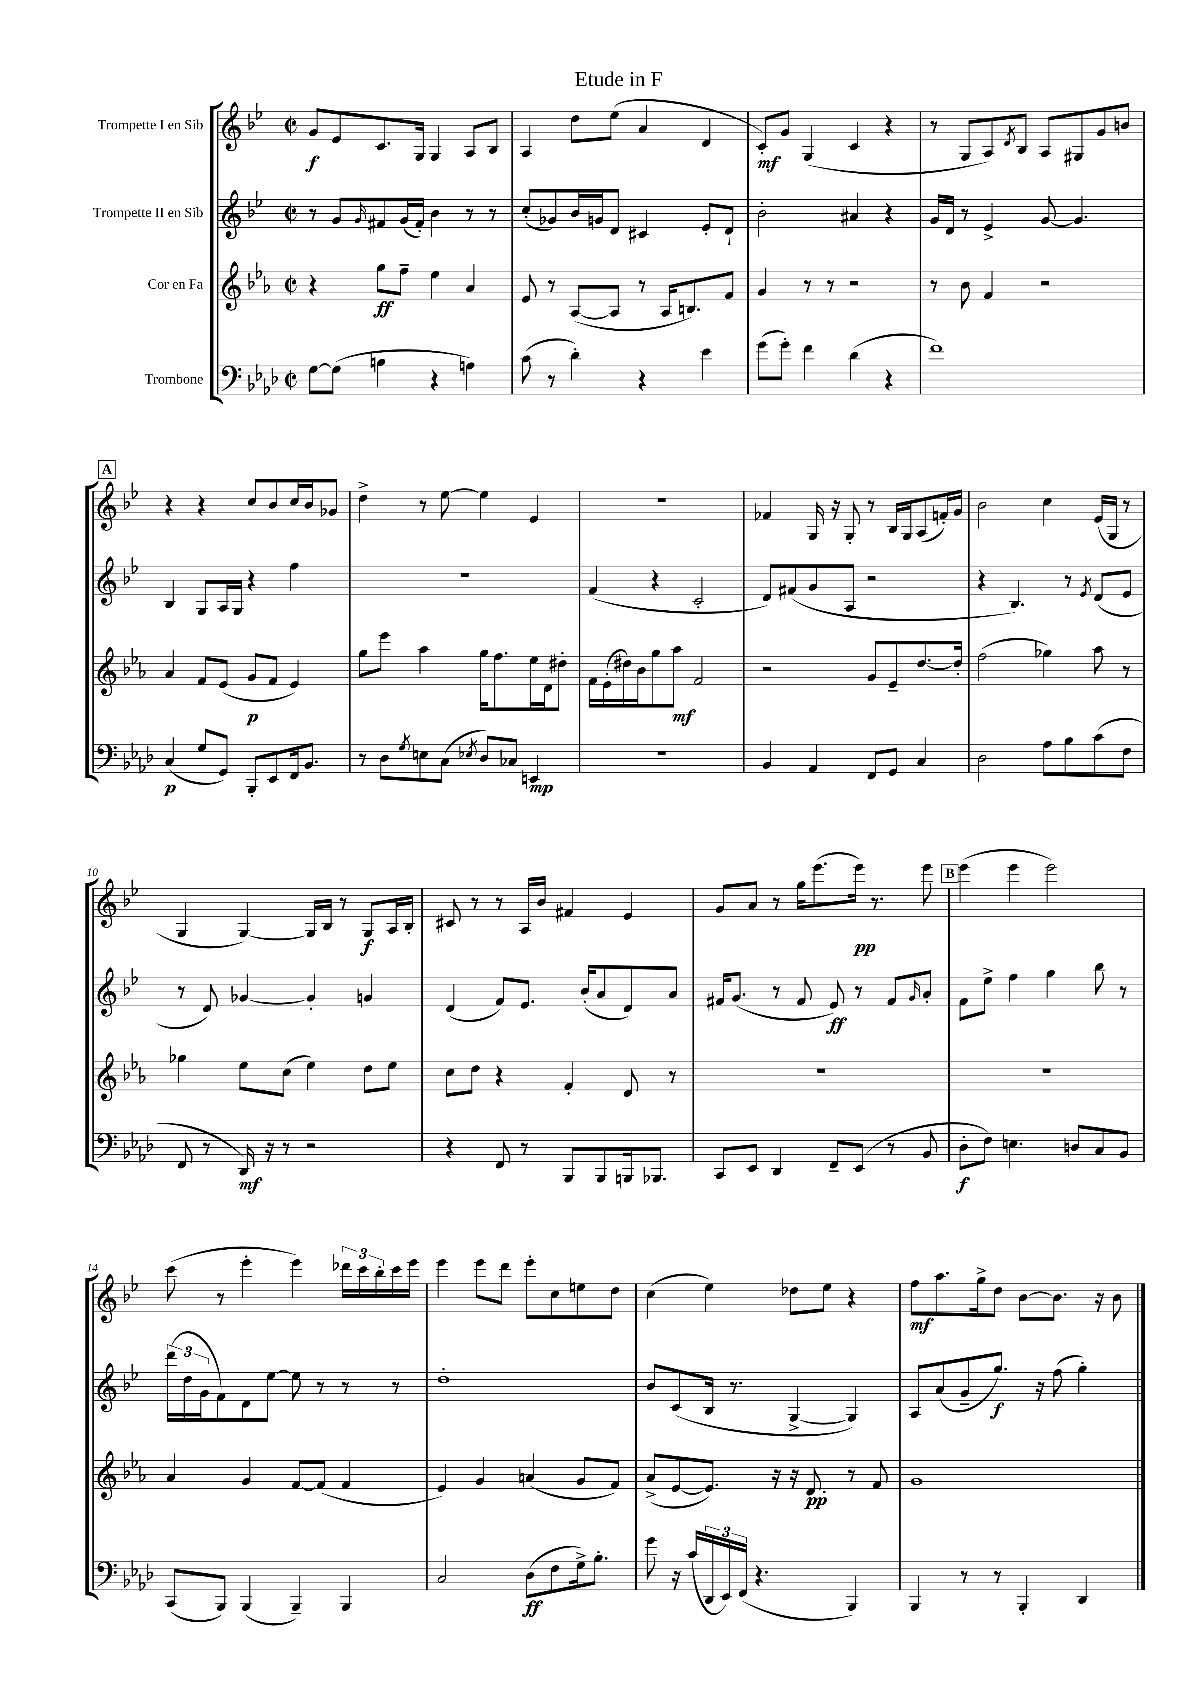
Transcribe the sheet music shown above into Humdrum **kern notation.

**kern	**kern	**kern	**kern
*staff4	*staff3	*staff2	*staff1
*clefF4	*clefG2	*clefG2	*clefG2
*k[b-e-a-d-]	*k[b-e-a-]	*k[b-e-]	*k[b-e-]
*M2/2	*M2/2	*M2/2	*M2/2
*met(c|)	*met(c|)	*met(c|)	*met(c|)
[8G\L	4r	8r	8g/L
(8G\]J	.	8g/L	8e-/
.	.	16qqg/	.
4B\	8gg\L	8f#/	8.c/
.	8ff~\J	(16g/L	.
.	.	16f#'/JJ)	16G/Jk
4r	4ee-\	4b-\	4G/
4A\)	4a-/	8r	8A/L
.	.	8r	8B-/J
=	=	=	=
(8c\	8e-/	(8cc'/L	4A/
8r	8r	8g-/)	.
4d-'\)	([8A-/L	16b-/L	8dd\L
.	.	16g/J	.
.	8A-/]J	8d/J	(8ee-\J
4r	8r	4c#/	4a/
.	16A-/LK	.	.
.	8.B/)	.	.
4e-\	.	8e-'/L	4d/
.	8f/J	8d`/J	.
=	=	=	=
(8g\L	4g/	2b-'\	8c'/L)
8g'\J)	.	.	8g/J
4f\	8r	.	(4G/
.	8r	.	.
(4d-\	2r	4a#/	4c/
4r	.	4r	4r
=	=	=	=
1f)	8r	16g/LL	8r
.	.	16d/JJ	.
.	8b-\	8r	8G/L
.	4f/	4e-^/	8A/)
.	.	.	8qd/
.	.	.	8B-/J
.	2r	[8g/	8A/L
.	.	4.g/]	8G#/
.	.	.	8g/
.	.	.	8b/J
=	=	=	=
(4C/	4a-/	4B-/	4r
8G/L	8f/L	8G/L	4r
8GG/J)	(8e-/J	16A/L	.
.	.	16G/JJ	.
8BBB-'/L	8g/L	4r	8cc/L
8EE-/	8f/J	.	8b-/
16FF/k	4e-/)	4ff\	16cc/L
8.BB-/J	.	.	16b-/J
.	.	.	8g-/J
=	=	=	=
8r	8gg\L	1r	4dd^\
8D-\L	8eee-\J	.	.
8qG/	.	.	.
8E\	4aa-\	.	8r
(8C\J	.	.	[8ee-\
8qE-/	.	.	.
8D-/L)	16gg\LK	.	4ee-\]
.	8.ff\	.	.
8C-/J	.	.	.
4EE/	16ee-\L	.	4e-/
.	16d\J	.	.
.	8dd#'\J	.	.
=	=	=	=
1r	16f\LL	(4f/	1r
.	(16e-'\	.	.
.	16dd#\)	.	.
.	16b-\J	.	.
.	8gg\	4r	.
.	8aa-\J	.	.
.	2f/	2c'/	.
=	=	=	=
4BB-/	2r	8d/L)	4f-/
.	.	(8f#/	.
4AA-/	.	8g/	16G/
.	.	.	16r
.	.	8A/J	8G'/
8FF/L	8g/L	2r	8r
8GG/J	8e-~/	.	16B-/LL
.	.	.	16G/J
4C/	[8.dd/	.	(8A/
.	.	.	16f'/L)
.	16dd'/]Jk	.	16g/JJ
=	=	=	=
2D-\	(2ff\	4r	2b-\
.	.	4.B-/)	.
8A-\L	4gg-\)	.	4cc\
8B-\	.	8r	.
.	.	8qe-/	.
(8c\	8aa-\	(8d/L	(16e-/LL
.	.	.	16G/JJ
8F\J	8r	8e-/J	8r
=	=	=	=
8FF/	4gg-\	8r	4G/
8r	.	8d/)	.
16DD-/)	8ee-\L	[4g-/	[4G/)
16r	.	.	.
8r	(8cc\J	.	.
2r	4ee-\)	4g-'/]	16G/]LL
.	.	.	16B-/JJ
.	.	.	8r
.	8dd\L	4g/	8G/L
.	8ee-\J	.	16A/L
.	.	.	16B-'/JJ
=	=	=	=
4r	8cc\L	(4d/	8c#/
.	8dd\J	.	8r
8FF/	4r	8f/L)	8r
8r	.	8.e-/J	16A/LL
.	.	.	16b-/JJ
8BBB-/L	4f'/	.	4f#/
.	.	(16b-'/LK	.
8BBB-/	.	8a/	.
16BBB/k	8d/	8d/)	4e-/
8.BBB-/J	.	.	.
.	8r	8a/J	.
=	=	=	=
8CC/L	1r	16f#/LK	8g/L
.	.	(8.g/J	.
8EE-/J	.	.	8a/J
4DD-/	.	8r	8r
.	.	8f#/	16gg\LK
.	.	.	(8.eee-\
8FF~/L	.	8e-/)	.
(8EE-/J	.	8r	16eee-\Jk)
.	.	.	8.r
8r	.	8f#/L	.
.	.	16qqg/	.
8BB-/	.	8a'/J	8eee-\
=	=	=	=
8D-'\L	1r	8f\L	(4eee-\
8F\J)	.	8ee-^\J	.
4.E\	.	4ff\	4eee-\
.	.	4gg\	2eee-\)
8D/L	.	.	.
8C/	.	8bb-\	.
8BB-/J	.	8r	.
=	=	=	=
(8CC/L	4a-/	(24ddd\LL	(8ccc\
.	.	24dd\	.
.	.	24g\J	.
8BBB-/J)	.	8f\)	8r
(4BBB-/	4g/	8d\	4eee-'\
.	.	[8ee-\J	.
4BBB-~/)	[8f/L	8ee-\]	4eee-\)
.	(8f/]J	8r	.
4BBB-/	4f/	8r	24ddd-\LL
.	.	.	24ccc\
.	.	.	24bb-'\
.	.	8r	16ccc\
.	.	.	16eee-\JJ
=	=	=	=
2C/	4e-/)	1dd'	4eee-\
.	4g/	.	8eee-\L
.	.	.	8ddd\J
(8D-\L	(4a/	.	8eee-'\L
8F\	.	.	8cc\
16G^\k)	8g/L	.	8ee\
8.B-'\J	.	.	.
.	8f/J)	.	8dd\J
=	=	=	=
8g\	(8a-^/L	8b-/L	(4cc\
16r	[8e-/	(8c/	.
(16c/LL	.	.	.
24DD-/	8.e-/]J)	16B-/Jk	4ee-\)
24EE-/)	.	.	.
.	.	8.r	.
(24FF/JJ	.	.	.
4.r	.	.	.
.	16r	.	.
.	16r	[4G^/	8dd-\L
.	8.d/	.	.
.	.	.	8ee-\J
4BBB-/)	8r	4G/])	4r
.	8f/	.	.
=	=	=	=
4BBB-/	1g	8A/L	8ff\L
.	.	(8a/	8.aa\
8r	.	8g~/	.
.	.	.	16gg^\k
8r	.	8.gg/J)	8dd\J
4BBB-'/	.	.	[8b-\L
.	.	16r	.
.	.	(8ff\	8.b-\]J
4DD-/	.	4gg'\)	.
.	.	.	16r
.	.	.	8b-\
==	==	==	==
*-	*-	*-	*-
